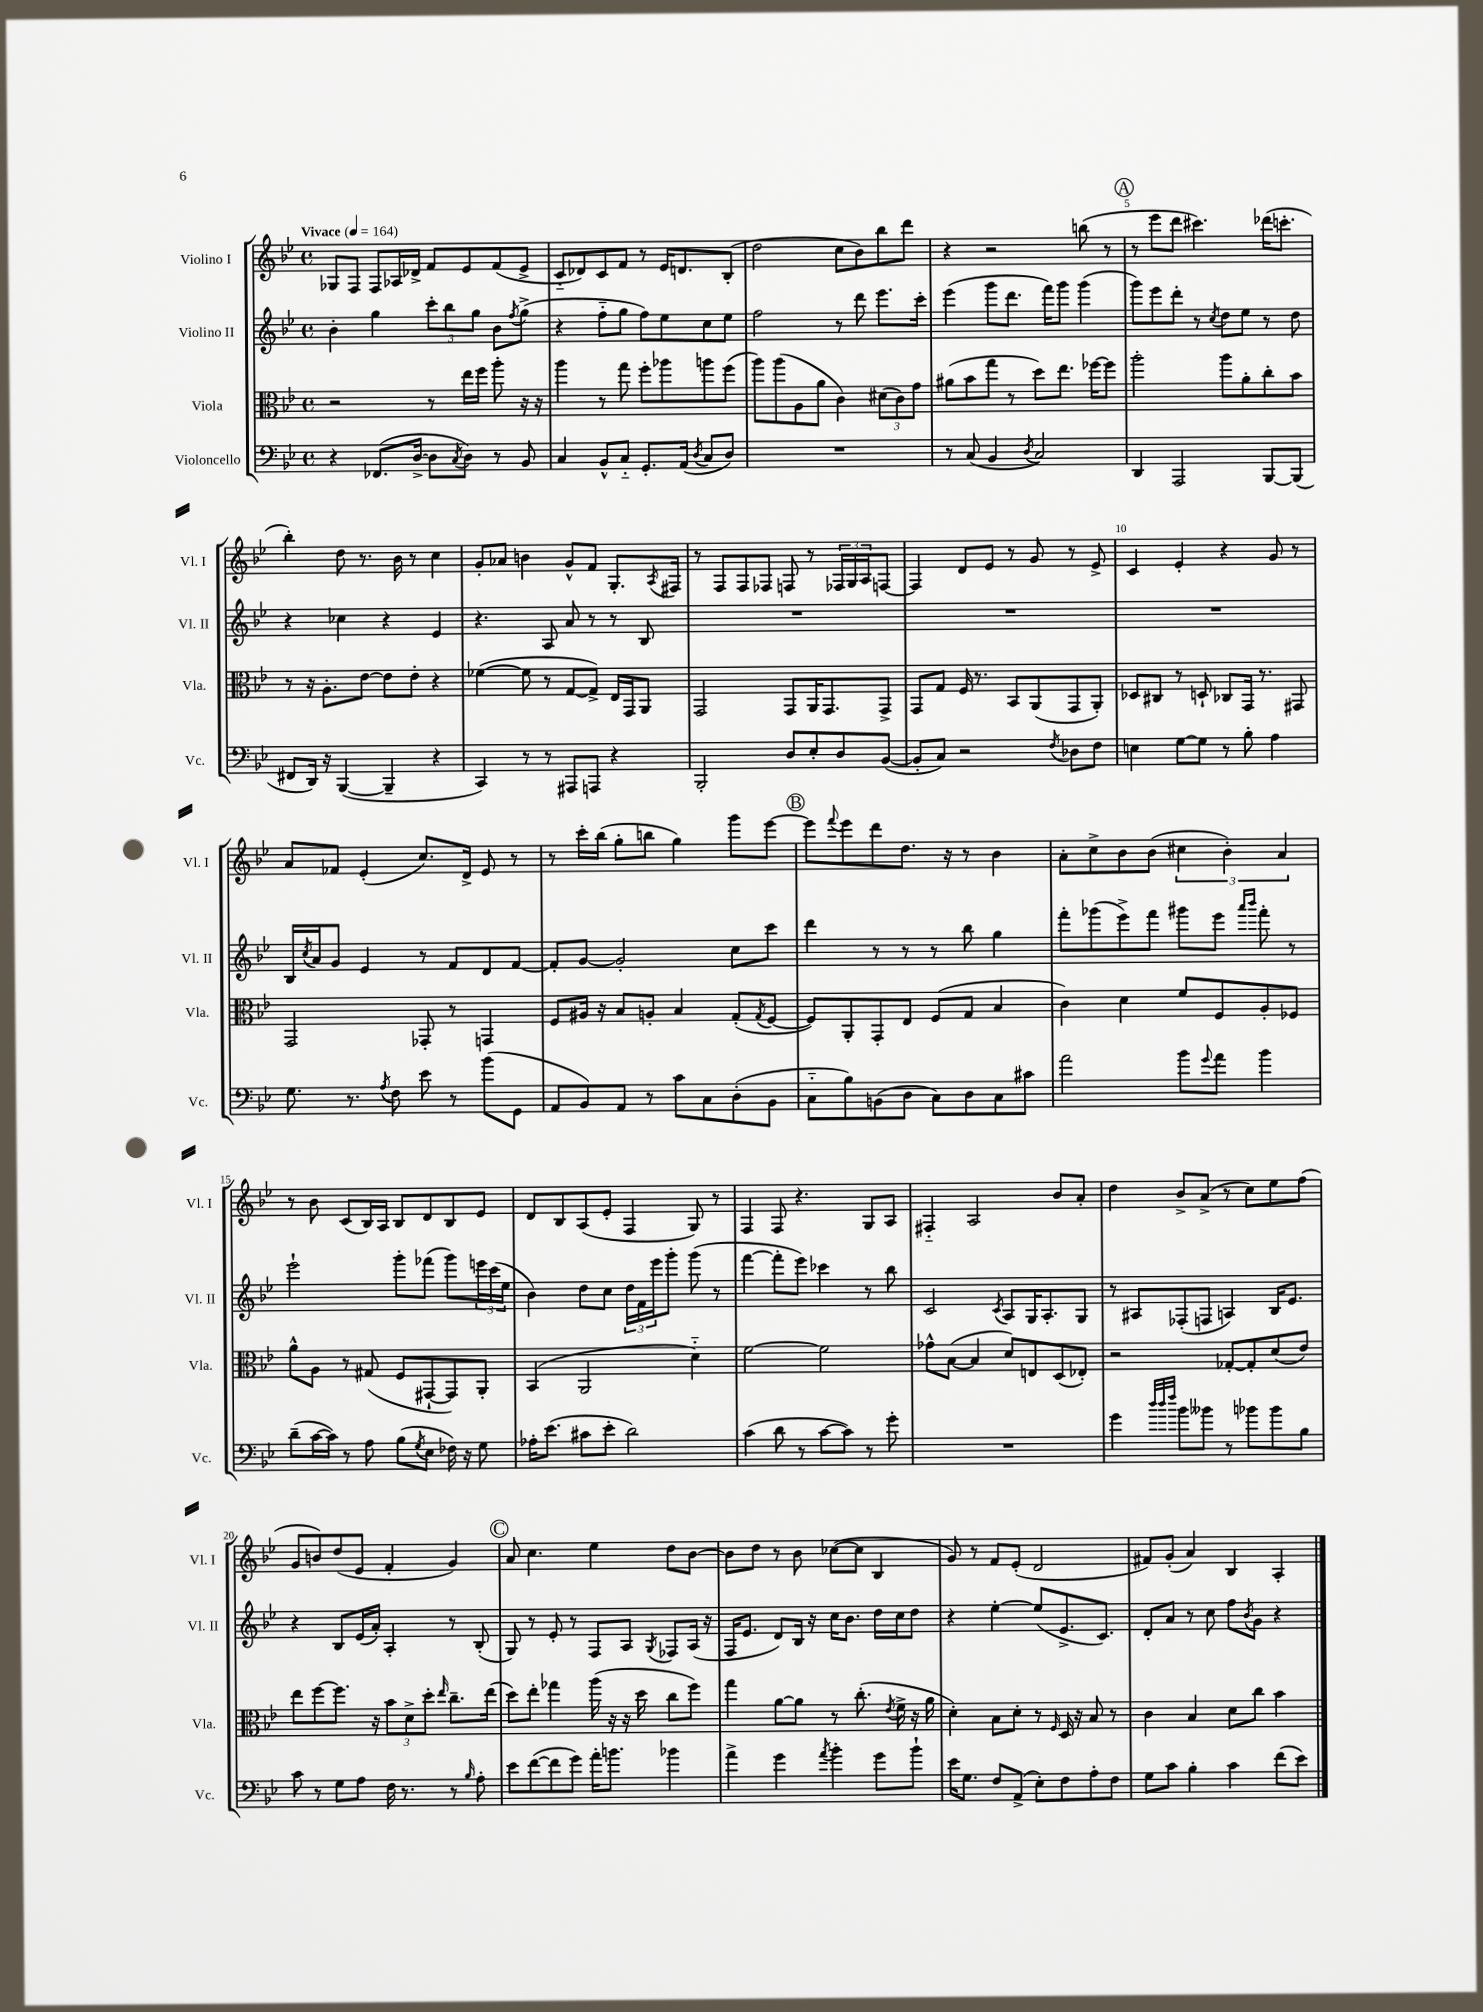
<<
\new StaffGroup <<
\new Staff = "s0" \with { instrumentName = "Violino I" shortInstrumentName = "Vl. I" } {
    \clef treble \key bes \major \defaultTimeSignature \time 4/4 \tempo "Vivace" 4 = 164
    ges8 f8 f8 aes16 des'16-> f'8 ees'8 f'8( ees'8-> |
    c'8-_ des'8) c'8 f'8 r8 ees'16 d'8. bes8-.( |
    d''2 c''8 bes'8) bes''8 d'''8 |
    r4 r2 b''8( r8 |
    \mark \markup { \circle "A" } r8 ees'''8 d'''8 cis'''4.) des'''16( c'''8.-. |
    bes''4-.) d''8 r8. bes'16 r8 c''4 |
    g'8-. aes'8 b'4 g'8-^ f'8 g8.-. \acciaccatura { a8 } fis16 |
    r8 f8 f8 fes8 f8 r8 \tuplet 3/2 { fes16 g16 a16 } f8~ |
    f4 d'8 ees'8 r8 g'8 r8 ees'8-> |
    c'4 ees'4-. r4 g'8 r8 |
    a'8 fes'8 ees'4-.( c''8.) d'16-> ees'8 r8 |
    r8 c'''16-. bes''16( g''8-. b''8 g''4) g'''8 ees'''8~ |
    \mark \markup { \circle "B" } ees'''8 \appoggiatura { f'''8 } ees'''8 d'''8 d''8. r16 r8 bes'4 |
    a'8-. c''8-> bes'8 bes'8( \tuplet 3/2 { cis''4 bes'4-.) a'4 } |
    r8 bes'8 c'8( bes16) a16 bes8 d'8 bes8 ees'8 |
    d'8 bes8 a8( ees'8-. f4 g8) r8 |
    f4 f8 r4. g8 a8 |
    fis4-_ a2 bes'8 a'8-. |
    d''4 bes'8-> a'8->( r8 c''8) ees''8 f''8( |
    g'8 b'8) d''8( ees'8 f'4-. g'4) |
    \mark \markup { \circle "C" } a'8 c''4. ees''4 d''8 bes'8~ |
    bes'8 d''8 r8 bes'8 ces''8~( ces''8 bes4 |
    g'8) r8 f'8 ees'8-.( d'2 |
    fis'8) g'8-.( a'4) bes4 a4-. \bar "|." |
}
\new Staff = "s1" \with { instrumentName = "Violino II" shortInstrumentName = "Vl. II" } {
    \clef treble \key bes \major \defaultTimeSignature \time 4/4
    bes'4-. g''4 \tuplet 3/2 { c'''8-. bes''8 g''8 } bes'8 \acciaccatura { f''8 } g''8->( |
    r4 f''8-_ g''8 f''8) ees''8 c''8 ees''8 |
    f''2 r8 d'''8 ees'''8. c'''16-. |
    ees'''4( g'''8 d'''8. f'''16) g'''8 g'''4( |
    \mark \markup { \circle "A" } g'''8) ees'''8 d'''8-. r8 \acciaccatura { c''8 } d''8 ees''8 r8 d''8 |
    r4 ces''4 r4 ees'4 |
    r4. a8 a'8 r8 r8 bes8 |
    R1 |
    R1 |
    R1 |
    bes16 \acciaccatura { c''8 } a'16 g'8 ees'4 r8 f'8 d'8 f'8~ |
    f'8-. g'8~ g'2-. c''8 c'''8 |
    \mark \markup { \circle "B" } d'''4 r8 r8 r8 bes''8 g''4 |
    f'''8-. ges'''8( ees'''8->) f'''8 gis'''8 ees'''8 \grace { a'''16 bes'''16 } f'''8-. r8 |
    ees'''2-! g'''8-. fes'''8( g'''8) \tuplet 3/2 { e'''16 c'''16( ees''16 } |
    bes'4) d''8 c''8 \tuplet 3/2 { d''16 f'16 ees'''16 } g'''8-. g'''8( r8 |
    f'''4~ f'''8-. ees'''8) ces'''4 r8 bes''8 |
    c'2 \acciaccatura { c'8 } a8 g16 a8.-. g8 |
    r8 ais8 fes8-.( f8 a4) bes16 ees'8. |
    r4 bes8 ees'16( a'16-.) a4-. r8 bes8-.( |
    \mark \markup { \circle "C" } g8) r8 ees'8-. r8 f8 a8 \acciaccatura { g8 } fes8 a16( r16 |
    f16 ees'8. d'8) bes16 r16 c''16 bes'8. d''16 c''16 d''8 |
    r4 ees''4~-. ees''8( ees'8.-> c'8.) |
    d'8-. a'8 r8 c''8 f''8 \acciaccatura { bes'8 } g'8 r4 \bar "|." |
}
\new Staff = "s2" \with { instrumentName = "Viola" shortInstrumentName = "Vla." } {
    \clef alto \key bes \major \defaultTimeSignature \time 4/4
    r2 r8 ees''16 f''16 a''8-. r16 r16 |
    a''4 r8 g''8 f''8-. aes''8 a''8 f''8( |
    a''8) a''8( a8 a'8 c'4) \tuplet 3/2 { dis'8( c'8) g'8 } |
    ais'8( bes'8 g''8 r8 d''8) ees''8. fes''16~ fes''8 |
    \mark \markup { \circle "A" } a''2-. a''8 a'8-. c''8-. bes'8 |
    r8 r16 a8.-. ees'8~ ees'8 ees'8-. r4 |
    fes'4~( fes'8 r8 g8~ g8->) ees16 g,16 a,8 |
    g,2 g,8 a,16 g,8. g,8-> |
    g,8 g8 f16 r8. bes,8 a,8( g,8 a,8-.) |
    des8 cis8 r8 d8-! ces8 g,16 r8. gis,8 |
    g,2 ges,8-. r8 g,4 |
    f8 ais16 r16 bes8 a8-. bes4 g8-.( \acciaccatura { g8 } f8~ |
    \mark \markup { \circle "B" } f8) a,8-. g,8-. ees8 f8( g8 bes4 |
    c'4) d'4 f'8 f8 a8-. fes8 |
    a'8-^ a8 r8 gis8( f8 gis,8~-! gis,8) a,8-. |
    bes,4( a,2 d'4-_) |
    f'2~ f'2 |
    ges'8-^ bes8~( bes4 d'8) e8 d8( ees8-.) |
    r2 ges8~-. ges8-. d'8( ees'8) |
    ees''8 f''8~ f''8. r16 \tuplet 3/2 { bes'8 d'8-> d''8-. } \grace { ees''16 } c''8.-- ees''16( |
    \mark \markup { \circle "C" } d''8) ees''8-. ges''4 a''16( r16 r16 d''16 c''8 f''8) |
    g''4 a'8~ a'8 r8 c''8.-.( \acciaccatura { ees'8 } f'16-> r16 a'16 |
    d'4-.) bes8 d'8-. r8 \grace { f16 } d16 r16 bes8 r8 |
    c'4 bes4 d'8 c''8 bes'4 \bar "|." |
}
\new Staff = "s3" \with { instrumentName = "Violoncello" shortInstrumentName = "Vc." } {
    \clef bass \key bes \major \defaultTimeSignature \time 4/4
    r4 fes,8.( d16~-> d8 \acciaccatura { c8 } d8) r8 bes,8 |
    c4 bes,8-^ c8-_ g,8.-. a,16( \acciaccatura { d8 } c8 d8) |
    R1 |
    r8 c8( bes,4 \acciaccatura { d8 } c2) |
    \mark \markup { \circle "A" } d,4 a,,2 bes,,8~ bes,,8( |
    fis,8 d,16) r16 bes,,4~( bes,,4-- r4 |
    c,4) r8 r8 ais,,8 a,,8 r4 |
    bes,,2-. d8 ees8-. d8 bes,8~( |
    bes,8-. c8) r2 \acciaccatura { f8 } des8 f8 |
    e4 g8~ g8 r8 bes8-. a4 |
    g8. r8. \acciaccatura { a8 } f8 ees'8 r8 bes'8( g,8 |
    a,8 bes,8) a,8 r8 c'8 c8 d8-.( bes,8 |
    \mark \markup { \circle "B" } c8-_ bes8) b,8( d8 c8) d8 c8 cis'8 |
    a'2 bes'8 \appoggiatura { g'8 } a'8 bes'4 |
    d'8--( c'16~ c'16) r8 a8 bes8( \acciaccatura { g8 } ees8 fes16) r16 g8 |
    aes16-. ees'8.( cis'8 ees'8-. d'2) |
    c'4( d'8 r8 c'8~ c'8) r8 g'8-. |
    R1 |
    g'4 \grace { d''32 d''32 f''32 } bes'8 beses'8 r8 bes'8 bes'8 bes8 |
    c'8 r8 g8 a8 f16 r8. r8 \grace { bes16 } a8-. |
    \mark \markup { \circle "C" } ees'8 f'8~( f'8 g'8) a'16-. b'8. bes'4 |
    a'4-> g'4 \acciaccatura { a'8 } bes'4-. g'8 bes'8-! |
    ees'16 g8. f8 a,8->( ees8-.) f8 a8-. f8 |
    g8 c'8 bes4-. c'4 f'8( ees'8) \bar "|." |
}
>>
>>
\layout { \context { \Score \override BarNumber.break-visibility = ##(#f #t #t) barNumberVisibility = #(every-nth-bar-number-visible 5) } }
